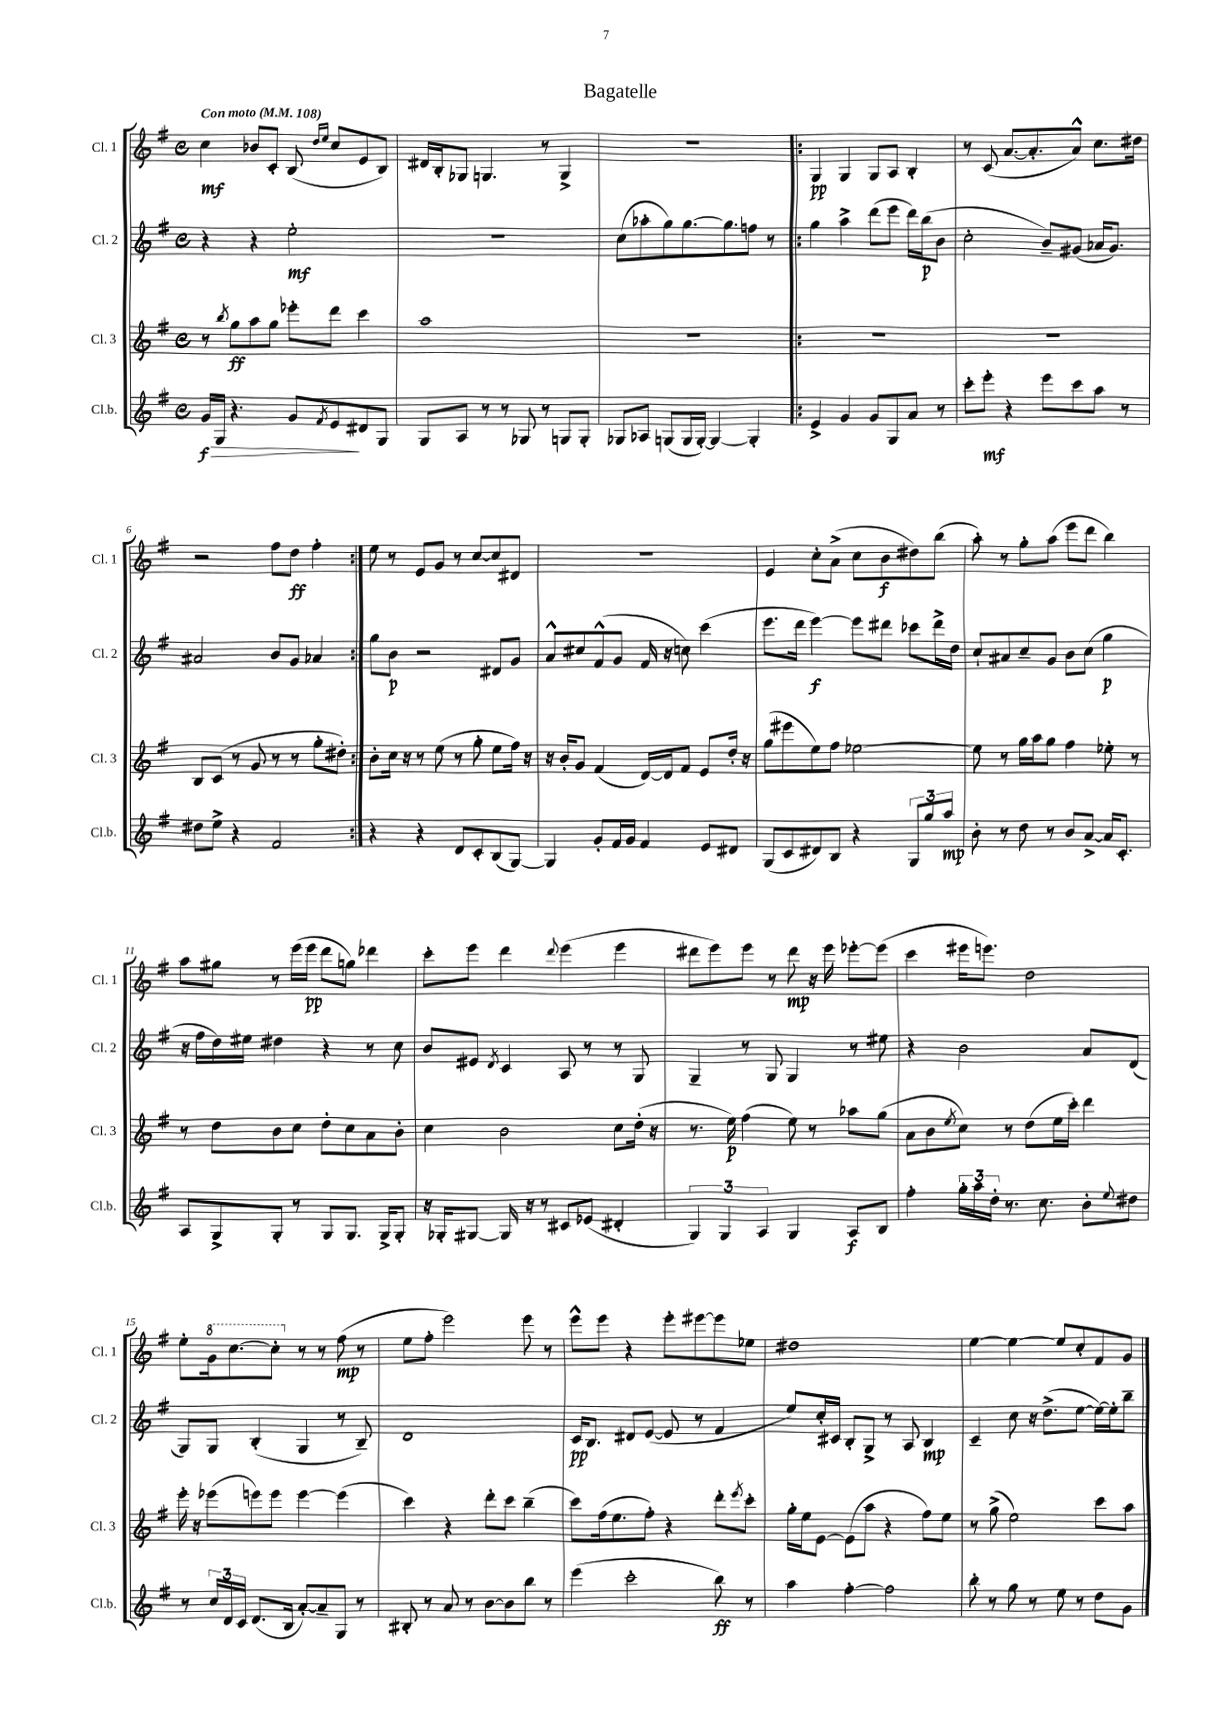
\header { title = "Bagatelle" }
<<
\new StaffGroup <<
\new Staff = "s0" \with { instrumentName = "Cl. 1" shortInstrumentName = "Cl. 1" } {
    \clef treble \key g \major \defaultTimeSignature \time 4/4 \tempo "Con moto" 4 = 108
    c''4\mf bes'8 c'8-. b8( \grace { d''16 e''16 } c''8 e'8 b8) |
    dis'16 b16-. ges8 g4. r8 g4-> |
    r1 |
    \repeat volta 2 { g4\pp g4 g8 a8 b4-. |
    r8 c'8( a'8.~ a'8.-. a'8-^) c''8. dis''16 |
    r2 fis''8 d''8\ff fis''4-. | }
    e''8 r8 e'8 g'8 r8 c''8~ c''8 dis'8 |
    R1 |
    e'4 c''8-. a'8->( c''8 b'8\f dis''8) b''8( |
    a''8-.) r8 g''8-. a''8( e'''8 d'''8 b''4) |
    a''8 gis''8 r8 e'''16( e'''16\pp d'''8 g''8) des'''4 |
    c'''8-. e'''8 d'''4 \appoggiatura { d'''8 } e'''4( e'''4 |
    dis'''8 e'''8) e'''8 r8 dis'''8\mp r16 e'''16 ees'''8~-. ees'''8( |
    c'''4 eis'''16 e'''8.) d''2 |
    e''8-. \ottava #1 g''16 c'''8.~ c'''8-. \ottava #0 r8 r8 fis''8\mp( r8 |
    e''8 fis''8-. e'''2) e'''8 r8 |
    e'''8-^ e'''8 r4 e'''8-. eis'''8~ eis'''8 ees''8 |
    dis''1 |
    e''4~ e''4~ e''8 c''8-. fis'8 g'8 \bar "|." |
}
\new Staff = "s1" \with { instrumentName = "Cl. 2" shortInstrumentName = "Cl. 2" } {
    \clef treble \key g \major \defaultTimeSignature \time 4/4
    r4 r4 e''2-.\mf |
    R1 |
    c''8( aes''8-. g''8) g''8.~ g''8. f''8 r8 |
    \repeat volta 2 { g''4 a''4-> d'''8( e'''8 d'''16) b''16\p( b'8 |
    c''2-. b'8--) gis'8( aes'16 gis'8.) |
    ais'2 b'8 g'8 aes'4 | }
    g''8 b'8\p r2 dis'8 g'8 |
    a'8-^ cis''8 fis'8-^( g'8 fis'16 r16 c''8) c'''4( |
    e'''8. d'''16 e'''4~\f) e'''8 dis'''8 ces'''8 dis'''16-> d''16 |
    c''8-! ais'8 c''8-- g'8 b'8 c''8( g''4\p |
    r16 fis''16 d''16) eis''16 dis''4 r4 r8 c''8 |
    b'8 eis'8 \acciaccatura { d'8 } c'4 a8 r8 r8 g8 |
    g4-- r8 g8 g4 r8 eis''8 |
    r4 b'2 a'8 d'8( |
    g8) g8 b4-.( g4 r8 b8--) |
    d'1 |
    c'16\pp b8. dis'8 e'8~( e'8 r8 fis'4 |
    e''8) c''16-. cis'16 b8-. g8-> r8 a8 b4\mp |
    c'4-- c''8 r16 d''8.->( e''8~ e''16~) e''16-. b''8-- \bar "|." |
}
\new Staff = "s2" \with { instrumentName = "Cl. 3" shortInstrumentName = "Cl. 3" } {
    \clef treble \key g \major \defaultTimeSignature \time 4/4
    r8 \acciaccatura { b''8 } g''8\ff a''8 g''8 ees'''8-. d'''8 c'''4 |
    a''1 |
    R1 |
    \repeat volta 2 { R1 |
    R1 |
    b8 c'8( r8 g'8 r8 r8 g''8-. dis''8-.) | }
    b'8-. c''16 r16 r8 e''8( r8 g''8-. e''8 fis''16) r16 |
    r16 b'16-. g'8 fis'4( d'16~) d'16 fis'8 e'8 d''16-. r16 |
    g''8( eis'''8 e''8) fis''8 ees''2~ |
    ees''8 r8 g''16 a''16 g''8 fis''4 ees''8-. r8 |
    r8 d''8 b'8 c''8 d''8-. c''8 a'8 b'8-. |
    c''4 b'2 c''8 d''16-.( r16 |
    r8. e''16\p) fis''4( e''8) r8 aes''8 g''8( |
    a'8 b'8 \acciaccatura { e''8 } c''8) r8 d''8( e''16 c'''16-.) d'''4 |
    e'''16-. r16 ees'''8( e'''8) e'''8 e'''4~ e'''4( |
    c'''4) r4 d'''8-. c'''8 b''4--( |
    c'''8) fis''16( e''8. fis''8-.) r4 d'''8-. \acciaccatura { e'''8 } c'''8-. |
    g''16-. e''16 e'8~ e'8( a''8 r4 fis''8) e''8 |
    r8 g''8->( e''2) c'''8 a''8 \bar "|." |
}
\new Staff = "s3" \with { instrumentName = "Cl.b." shortInstrumentName = "Cl.b." } {
    \clef treble \key g \major \defaultTimeSignature \time 4/4
    g'16\f\> g16 r4. g'8 \acciaccatura { fis'8 } e'8\! dis'8 g8 |
    g8 a8 r8 r8 ges8 r8 g8 g8-. |
    ges8 aes8 g8( g16 g16~-.) g4~ g4-. |
    \repeat volta 2 { e'4-> g'4 g'8 g8 a'8 r8 |
    c'''8-. e'''8-.\mf r4 e'''8 c'''8 a''8 r8 |
    dis''8 e''8-> r4 fis'2 | }
    r4 r4 d'8 c'8-. b8( g8~) |
    g4 g'8-. fis'16 g'16 fis'4 e'8 dis'8 |
    g8( c'8 dis'8) b8 r4 \tuplet 3/2 { g8 g''8 a''8\mp } |
    b'8-. r8 d''8 r8 b'8 a'8~-> a'16 c'8.-. |
    a8 g8-> g8-. r8 g8 g8. g16-> g8-. |
    r16 ges16-. gis8~ gis16 r16 r8 cis'8 ees'8( dis'4-. |
    \tuplet 3/2 { g4) g4 a4 } g4 a8\f b8 |
    fis''4-. \tuplet 3/2 { g''16-. a''16 d''16-. } r8. c''8. b'8-. \appoggiatura { e''8 } dis''8 |
    r8 \tuplet 3/2 { c''16 d'16 c'16 } d'8.( b16 a'8~-.) a'8-- g8 r8 |
    bis8-. r8 a'8 r8 b'8~ b'8 b''8 r8 |
    e'''4( c'''2-. b''8\ff) r8 |
    a''4 fis''4~-. fis''2 |
    b''8-. r8 g''8 r8 e''8 r8 d''8 g'8 \bar "|." |
}
>>
>>
